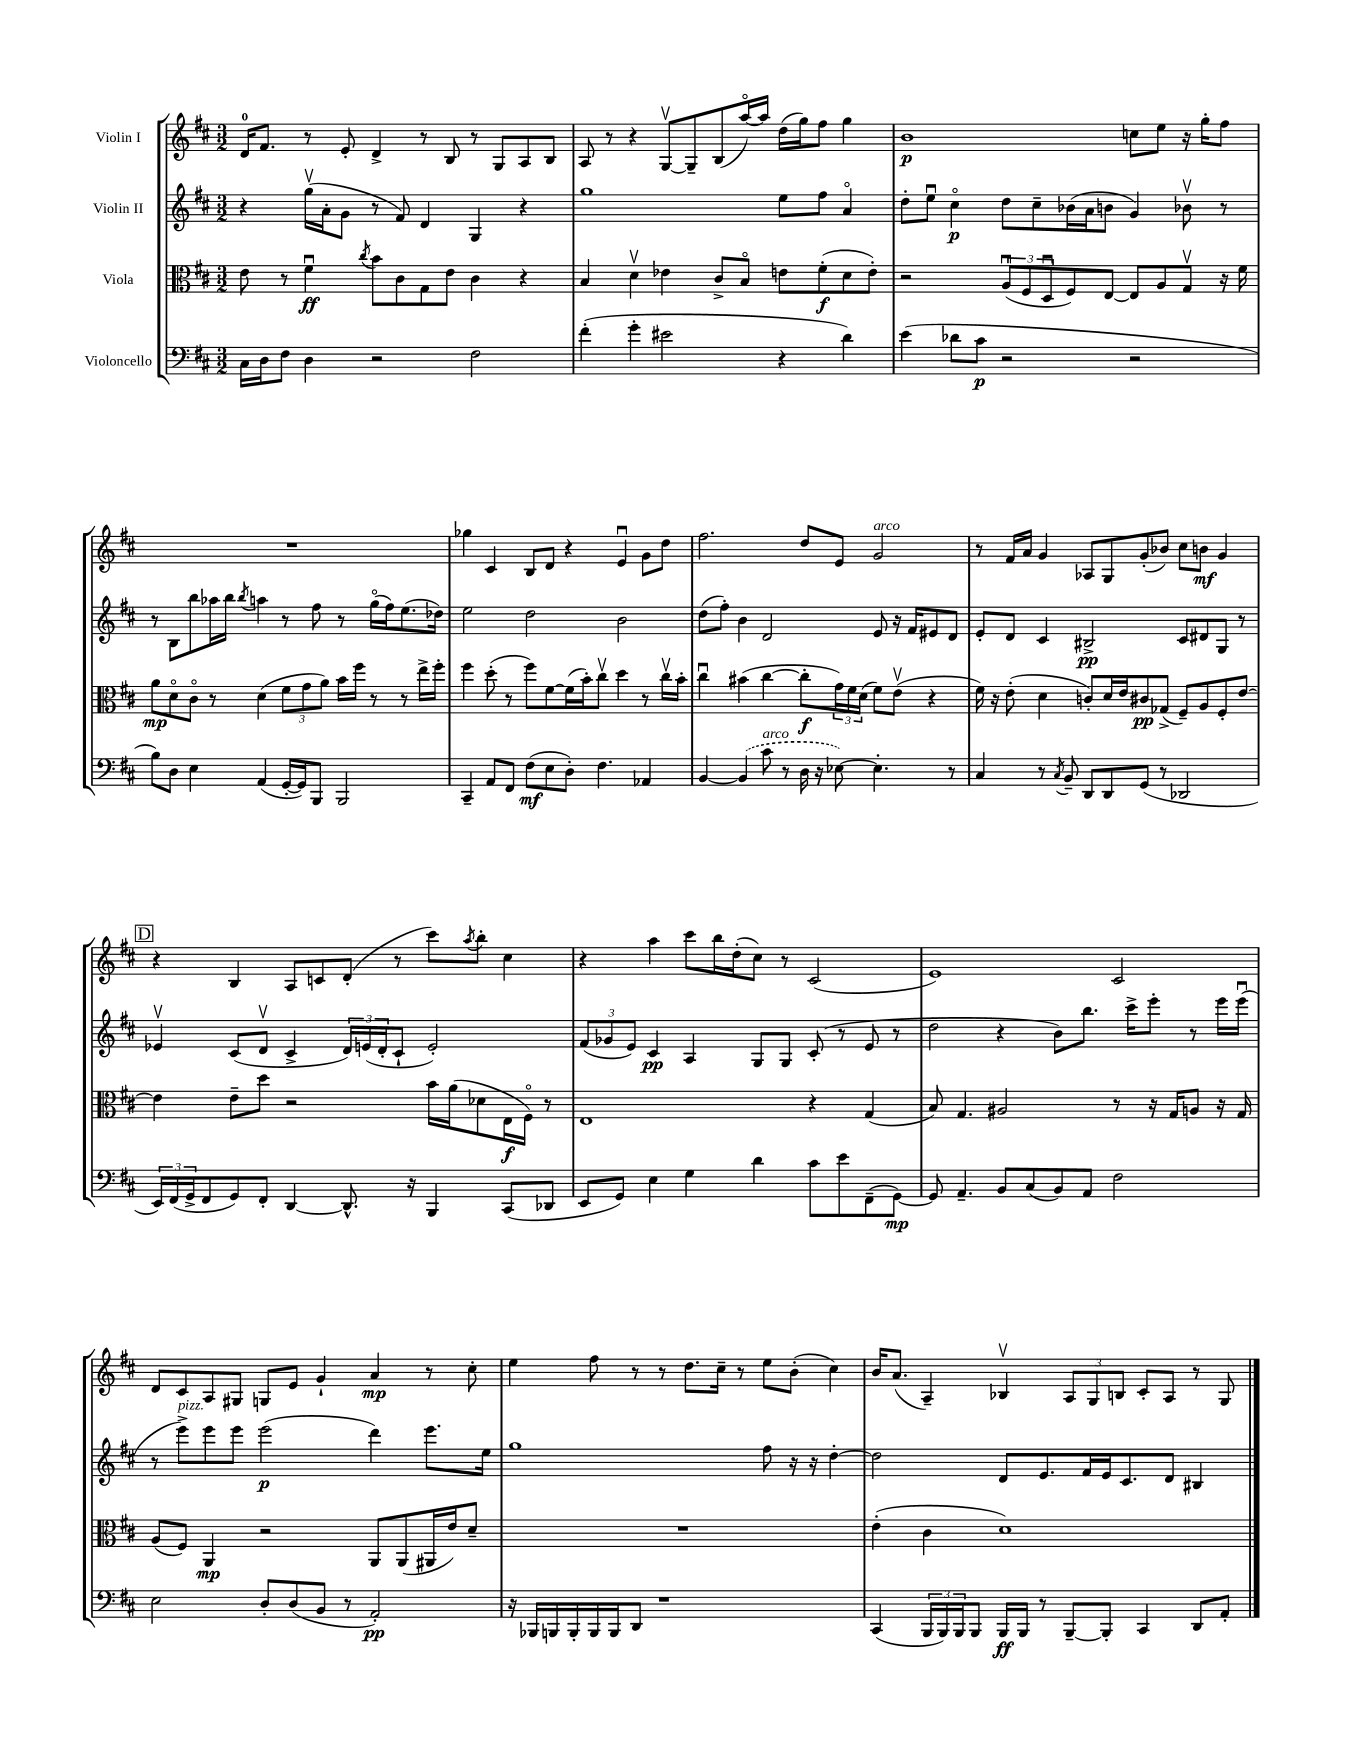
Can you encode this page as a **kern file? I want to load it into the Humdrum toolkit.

**kern	**dynam	**kern	**dynam	**kern	**dynam	**kern	**dynam
*part4	*part4	*part3	*part3	*part2	*part2	*part1	*part1
*staff4	*staff4	*staff3	*staff3	*staff2	*staff2	*staff1	*staff1
*I"Violoncello	*	*I"Viola	*	*I"Violin II	*	*I"Violin I	*
*clefF4	*	*clefC3	*	*clefG2	*	*clefG2	*
*k[f#c#]	*	*k[f#c#]	*	*k[f#c#]	*	*k[f#c#]	*
*M3/2	*	*M3/2	*	*M3/2	*	*M3/2	*
=107	=107	=107	=107	=107	=107	=107	=107
16C#\LL	.	8e\	.	4r	.	16d/KL	.
16D\J	.	.	.	.	.	8.f#/J	.
8F#\J	.	8r	.	.	.	.	.
4D\	.	4f#u\	ff	(16ggv\LL	.	8r	.
.	.	.	.	16a'\J	.	.	.
.	.	.	.	8g\J	.	8e'/	.
.	.	8qcc#/	.	.	.	.	.
2r	.	8b\L	.	8r	.	4d^/	.
.	.	8c#\	.	8f#/)	.	.	.
.	.	8G\	.	4d/	.	8r	.
.	.	8e\J	.	.	.	8B/	.
2F#\	.	4c#\	.	4G/	.	8r	.
.	.	.	.	.	.	8G/L	.
.	.	4r	.	4r	.	8A/	.
.	.	.	.	.	.	8B/J	.
=108	=108	=108	=108	=108	=108	=108	=108
(4f#'\	.	4B/	.	1gg	.	8A/	.
.	.	.	.	.	.	8r	.
4g'\	.	4dv\	.	.	.	4r	.
2e#X\	.	4e-X\	.	.	.	[8Gv/L	.
.	.	.	.	.	.	8G~/]	.
.	.	8c#^/L	.	.	.	(8B/	.
.	.	8B/J	.	.	.	[16aa/L)	.
.	.	.	.	.	.	16aa/JJ]	.
4r	.	8en\L	.	8ee\L	.	(16dd\LL	.
.	.	.	.	.	.	16gg\J)	.
.	.	(8f#'\	f	8ff#\J	.	8ff#\J	.
4d\)	.	8d\	.	4a/	.	4gg\	.
.	.	8e'\J)	.	.	.	.	.
=109	=109	=109	=109	=109	=109	=109	=109
(4e\	.	2r	.	8dd'\L	.	1b	p
.	.	.	.	8eeu\J	.	.	.
8d-X\L	.	.	.	4cc#\	p	.	.
8c#\J	p	.	.	.	.	.	.
2r	.	(12Au/L	.	8dd\L	.	.	.
.	.	12F#/	.	.	.	.	.
.	.	.	.	8cc#~\	.	.	.
.	.	12Du/	.	.	.	.	.
.	.	8F#/)	.	(16b-X\L	.	.	.
.	.	.	.	16a\J	.	.	.
.	.	[8E/J	.	8bn\J	.	.	.
2r	.	8E/L]	.	4g/)	.	8ccn\L	.
.	.	8A/	.	.	.	8ee\J	.
.	.	8Gv/J	.	8b-Xv\	.	16r	.
.	.	.	.	.	.	16gg'\KL	.
.	.	16r	.	8r	.	8ff#\J	.
.	.	16f#\	.	.	.	.	.
!!LO:LB:g=z
=110	=110	=110	=110	=110	=110	=110	=110
8B\L)	.	8a\L	mp	8r	.	1.r	.
8D\J	.	8d\	.	8B\L	.	.	.
4E\	.	8c#\J	.	8bb\	.	.	.
.	.	8r	.	16aa-X\L	.	.	.
.	.	.	.	16bb\JJ	.	.	.
.	.	.	.	8qbb/	.	.	.
(4AA/	.	(4d\	.	4aan\	.	.	.
[16GG'/LL	.	12f#\L	.	8r	.	.	.
16GG/J])	.	.	.	.	.	.	.
.	.	12g\	.	.	.	.	.
8BBB/J	.	.	.	8ff#\	.	.	.
.	.	12a\J)	.	.	.	.	.
2BBB/	.	16b\LL	.	8r	.	.	.
.	.	16ff#\JJ	.	.	.	.	.
.	.	8r	.	(16gg\LL	.	.	.
.	.	.	.	16ff#\J)	.	.	.
.	.	8r	.	(8.ee\	.	.	.
.	.	16ee^\LL	.	.	.	.	.
.	.	16ff#'\JJ	.	16dd-X\Jk)	.	.	.
=111	=111	=111	=111	=111	=111	=111	=111
4CC#~/	.	4ff#\	.	2ee\	.	4gg-X\	.
8AA/L	.	(8dd'\	.	.	.	4c#/	.
8FF#/J	.	8r	.	.	.	.	.
(8F#\L	mf	8ff#\L)	.	2dd\	.	8B/L	.
8E\	.	[8f#\	.	.	.	8d/J	.
8D'\J)	.	(16f#\L]	.	.	.	4r	.
.	.	16b'\J)	.	.	.	.	.
4.F#\	.	8cc#v\J	.	.	.	.	.
.	.	4dd\	.	2b\	.	4eu/	.
4AA-X/	.	8r	.	.	.	8g\L	.
.	.	16cc#v\LL	.	.	.	8dd\J	.
.	.	16b'\JJ	.	.	.	.	.
=112	=112	=112	=112	=112	=112	=112	=112
[4BB/	.	4cc#u\	.	(8dd\L	.	2.ff#\	.
.	.	.	.	8ff#'\J)	.	.	.
(4BB/]	.	(4b#X\	.	4b\	.	.	.
!LO:TX:a:i:t=arco	!	!	!	!	!	!	!
8c#\	.	[4cc#\	.	2d/	.	.	.
8r	.	.	.	.	.	.	.
16D\	.	8cc#'\L]	f	.	.	8dd/L	.
16r	.	.	.	.	.	.	.
[8E-X\)	.	24g\L)	.	.	.	8e/J	.
.	.	24f#\	.	.	.	.	.
.	.	(24d\JJ	.	.	.	.	.
!	!	!	!	!	!	!LO:TX:a:i:t=arco	!
4.E-'\]	.	8f#\L)	.	8e/	.	2g/	.
.	.	(8ev\J	.	16r	.	.	.
.	.	.	.	16f#/KL	.	.	.
.	.	4r	.	8e#X/	.	.	.
8r	.	.	.	8d/J	.	.	.
=113	=113	=113	=113	=113	=113	=113	=113
4C#/	.	16f#\)	.	8e'/L	.	8r	.
.	.	16r	.	.	.	.	.
.	.	(8e'\	.	8d/J	.	16f#/LL	.
.	.	.	.	.	.	16a/JJ	.
8r	.	4d\	.	4c#/	.	4g/	.
8qC#/	.	.	.	.	.	.	.
8BB~/	.	.	.	.	.	.	.
8DD/L	.	8cn'/L)	.	2B#X^/	pp	8A-X/L	.
8DD/	.	16d/L	.	.	.	8G/	.
.	.	16e/J	.	.	.	.	.
(8GG/J	.	8c#X/	pp	.	.	(8g'/	.
8r	.	(8G-X^/J	.	.	.	8b-X/J)	.
2DD-X/	.	8F#~/L)	.	8c#/L	.	8cc#\L	.
.	.	8A/	.	8d#X/	.	8bn\J	mf
.	.	8F#'/	.	8G/J	.	4g/	.
.	.	[8e/J	.	8r	.	.	.
!!LO:LB:g=z
!!LO:REH:place=s1:t=D
=114	=114	=114	=114	=114	=114	=114	=114
24EE/LL)	.	4e\]	.	4e-Xv/	.	4r	.
(24FF#/	.	.	.	.	.	.	.
24GG^/J	.	.	.	.	.	.	.
8FF#/	.	.	.	.	.	.	.
8GG/)	.	8e~\L	.	(8c#/L	.	4B/	.
8FF#'/J	.	8dd\J	.	8dv/J	.	.	.
[4DD/	.	2r	.	4c#^/	.	8A/L	.
.	.	.	.	.	.	8cn/	.
8.DD^^/]	.	.	.	24d/LL)	.	(8d'/J	.
.	.	.	.	(24en/	.	.	.
.	.	.	.	24d'/J	.	.	.
.	.	.	.	8c#`/J	.	8r	.
16r	.	.	.	.	.	.	.
4BBB/	.	16b\LL	.	2e'/)	.	8ccc#\L)	.
.	.	(16a\J	.	.	.	.	.
.	.	.	.	.	.	8qaa/	.
.	.	8d-X\	.	.	.	8bb'\J	.
(8CC#/L	.	16E\L	f	.	.	4cc#\	.
.	.	16F#\JJ)	.	.	.	.	.
8DD-X/J	.	8r	.	.	.	.	.
=115	=115	=115	=115	=115	=115	=115	=115
8EE/L	.	1E	.	(12f#/L	.	4r	.
.	.	.	.	12g-X/	.	.	.
8GG/J)	.	.	.	.	.	.	.
.	.	.	.	12e/J)	.	.	.
4E\	.	.	.	4c#/	pp	4aa\	.
4G\	.	.	.	4A/	.	8ccc#\L	.
.	.	.	.	.	.	16bb\L	.
.	.	.	.	.	.	(16dd'\J	.
4d\	.	.	.	8G/L	.	8cc#\J)	.
.	.	.	.	8G/J	.	8r	.
8c#\L	.	4r	.	(8c#'/	.	(2c#/	.
8e\	.	.	.	8r	.	.	.
(8FF#~\	.	(4G/	.	8e/	.	.	.
[8GG\J)	mp	.	.	8r	.	.	.
=116	=116	=116	=116	=116	=116	=116	=116
8GG/]	.	8B/)	.	2dd\	.	1e)	.
4.AA~/	.	4.G/	.	.	.	.	.
8BB/L	.	2A#X/	.	4r	.	.	.
(8C#/	.	.	.	.	.	.	.
8BB/)	.	.	.	8b\L)	.	.	.
8AA/J	.	.	.	8.bb\J	.	.	.
2F#\	.	8r	.	.	.	2c#/	.
.	.	.	.	16ccc#^\KL	.	.	.
.	.	16r	.	8eee'\J	.	.	.
.	.	16G/KL	.	.	.	.	.
.	.	8An/J	.	8r	.	.	.
.	.	16r	.	16eee\LL	.	.	.
.	.	16G/	.	(16eeeu\JJ	.	.	.
!!LO:LB:g=z
=117	=117	=117	=117	=117	=117	=117	=117
2E\	.	(8A/L	.	8r	.	8d/L	.
!	!	!	!	!LO:TX:a:i:t=pizz.	!	!	!
.	.	8F#/J)	.	8eee^\L)	.	8c#/	.
.	.	4AA/	mp	8eee\	.	8A/	.
.	.	.	.	8eee\J	.	8G#X/J	.
8D'/L	.	2r	.	(2eee\	p	8Gn/L	.
(8D/	.	.	.	.	.	8e/J	.
8BB/J	.	.	.	.	.	4g`/	.
8r	.	.	.	.	.	.	.
2AA'/)	pp	8AA/L	.	4ddd\)	.	4a/	mp
.	.	(8AA/	.	.	.	.	.
.	.	16AA#X/L	.	8.eee\L	.	8r	.
.	.	16e/J)	.	.	.	.	.
.	.	8d~/J	.	.	.	8cc#'\	.
.	.	.	.	16ee\Jk	.	.	.
=118	=118	=118	=118	=118	=118	=118	=118
16r	.	1.r	.	1gg	.	4ee\	.
16BBB-X/LL	.	.	.	.	.	.	.
16BBBn/	.	.	.	.	.	.	.
16BBB'/	.	.	.	.	.	.	.
16BBB/	.	.	.	.	.	8ff#\	.
16BBB/J	.	.	.	.	.	.	.
8DD/J	.	.	.	.	.	8r	.
1r	.	.	.	.	.	8r	.
.	.	.	.	.	.	8.dd\L	.
.	.	.	.	.	.	16cc#~\Jk	.
.	.	.	.	.	.	8r	.
.	.	.	.	8ff#\	.	8ee\L	.
.	.	.	.	16r	.	(8b'\J	.
.	.	.	.	16r	.	.	.
.	.	.	.	[4dd'\	.	4cc#\)	.
=119	=119	=119	=119	=119	=119	=119	=119
(4CC#/	.	(4e'\	.	2dd\]	.	16b/KL	.
.	.	.	.	.	.	(8.a/J	.
24BBB/LL	.	4c#\	.	.	.	4A~/)	.
24BBB/)	.	.	.	.	.	.	.
24BBB/J	.	.	.	.	.	.	.
8BBB/J	.	.	.	.	.	.	.
16BBB/LL	ff	1d)	.	8d/L	.	4B-Xv/	.
16BBB/JJ	.	.	.	.	.	.	.
8r	.	.	.	8.e/	.	.	.
[8BBB~/L	.	.	.	.	.	12A/L	.
.	.	.	.	16f#/L	.	.	.
.	.	.	.	.	.	12G/	.
8BBB'/J]	.	.	.	16e/J	.	.	.
.	.	.	.	.	.	12Bn/J	.
.	.	.	.	8.c#/	.	.	.
4CC#/	.	.	.	.	.	8c#'/L	.
.	.	.	.	8d/J	.	8A/J	.
8DD/L	.	.	.	4B#X/	.	8r	.
8AA'/J	.	.	.	.	.	8G/	.
==	==	==	==	==	==	==	==
*-	*-	*-	*-	*-	*-	*-	*-
